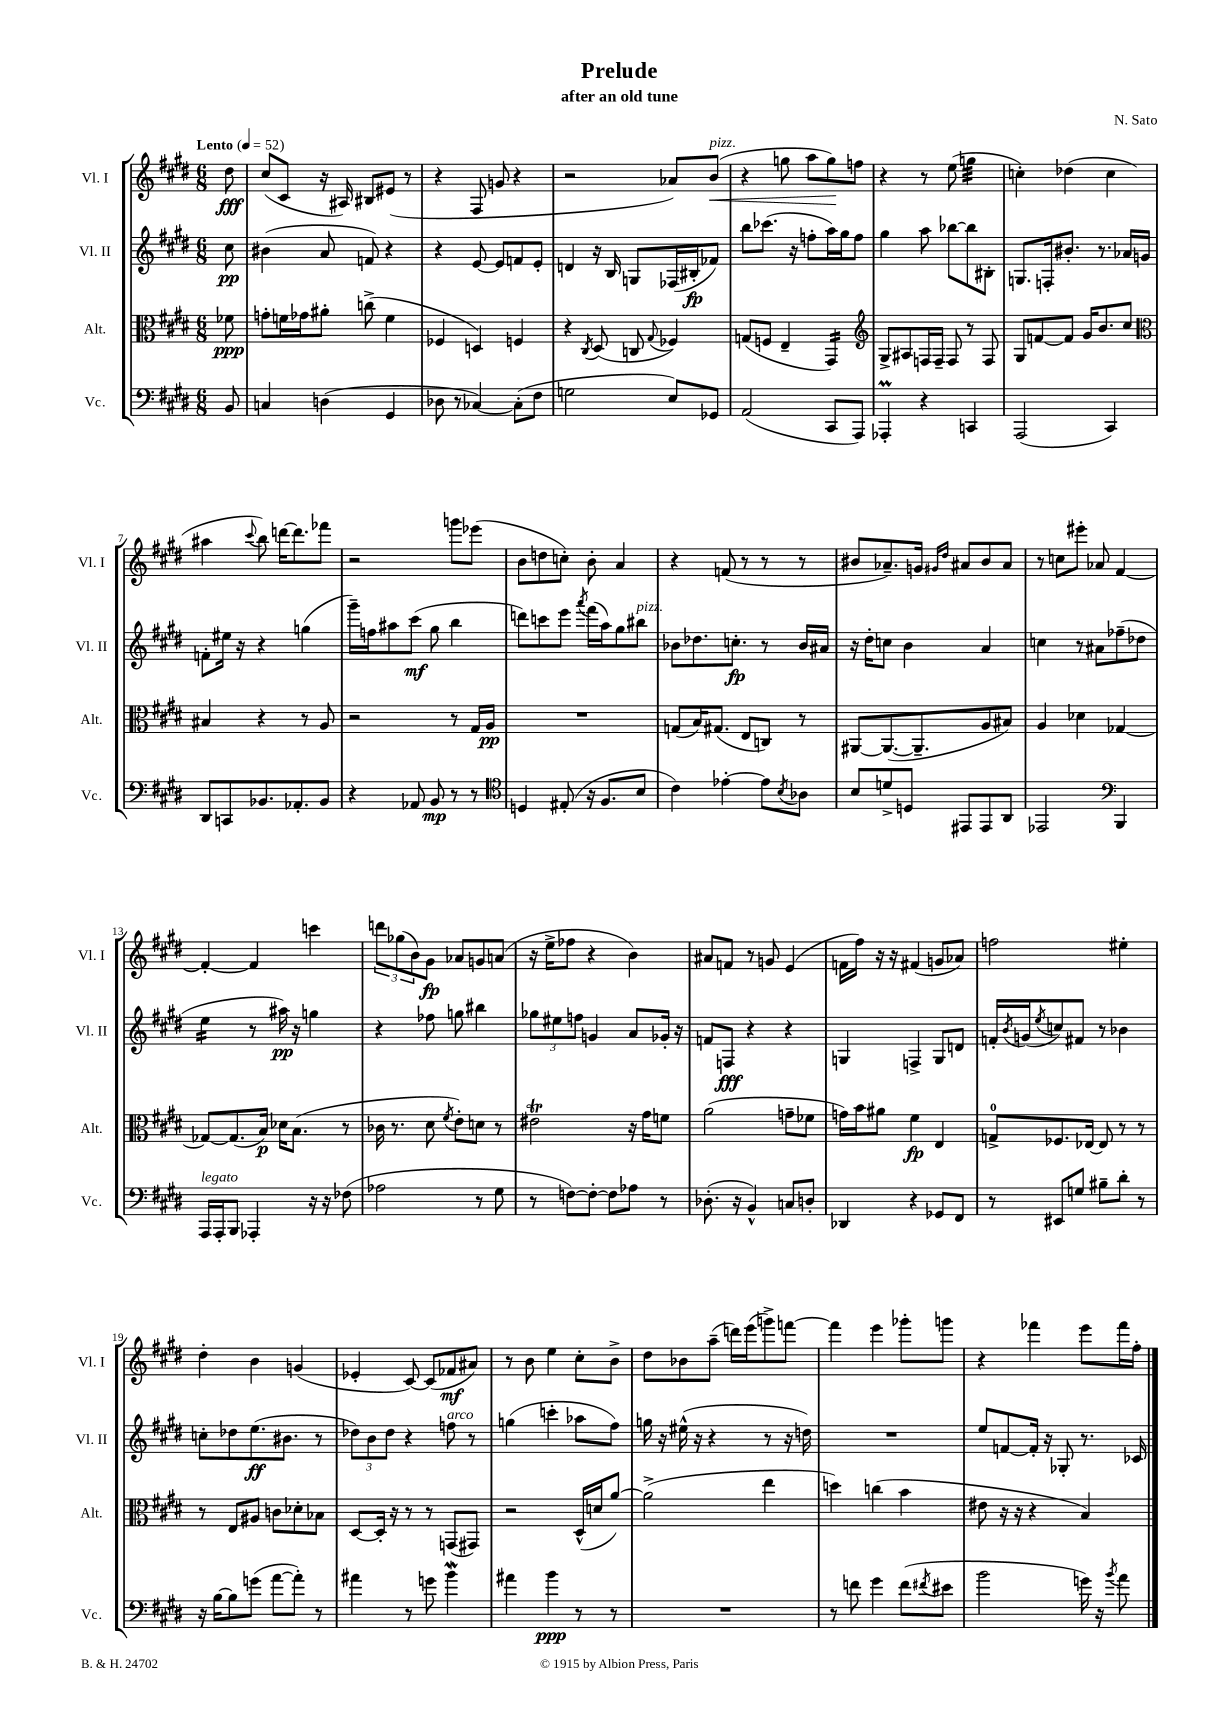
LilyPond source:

\header { title = "Prelude" composer = "N. Sato" subtitle = "after an old tune" }
<<
\new StaffGroup <<
\new Staff = "s0" \with { instrumentName = "Vl. I" shortInstrumentName = "Vl. I" } {
    \clef treble \key e \major \numericTimeSignature \time 6/8 \partial 8 \tempo "Lento" 4 = 52
    dis''8\fff |
    cis''8( cis'8 r16 ais16) bis8 eis'8( r8 |
    r4 fis8 g'8 r4 |
    r2 aes'8) b'8\<^\markup { \italic "pizz." }( |
    r4 g''8 a''8 g''8\!) f''8 |
    r4 r8 e''8( g''4:32 |
    c''4-.) des''4( c''4 |
    ais''4 \appoggiatura { cis'''8 } b''8) d'''16~ d'''8. fes'''8 |
    r2 g'''8 ees'''8( |
    b'8 d''8 c''8-.) b'8-. a'4 |
    r4 f'8( r8 r8 r8 |
    bis'8 aes'8.--) g'16 \grace { gis'16 dis''16 } ais'8 bis'8 ais'8 |
    r8 c''8 eis'''8-. aes'8 fis'4~ |
    fis'4~-. fis'4 c'''4 |
    \tuplet 3/2 { d'''8 ges''8( b'8) } gis'8\fp aes'8 g'8 a'8( |
    r16 e''16-> fes''8 r4 b'4) |
    ais'8 f'8 r8 g'8 e'4( |
    f'16 fis''16) r16 r16 fis'4( g'8 aes'8) |
    f''2 eis''4-. |
    dis''4-. b'4 g'4( |
    ees'4-. cis'8~) cis'8( fes'8\mf ais'8) |
    r8 b'8 e''4 cis''8-. b'8-> |
    dis''8 bes'8 a''8--( d'''16) e'''16( g'''8->) f'''8~ |
    f'''4 e'''4 ges'''8-. g'''8 |
    r4 fes'''4 e'''8 fes'''16 fis''16-. \bar "|." |
}
\new Staff = "s1" \with { instrumentName = "Vl. II" shortInstrumentName = "Vl. II" } {
    \clef treble \key e \major \numericTimeSignature \time 6/8 \partial 8
    cis''8\pp |
    bis'4( a'8 f'8) r4 |
    r4 e'8~ e'8 f'8 e'8-. |
    d'4 r16 b16 g8 fes16( bis16-.\fp fes'8) |
    b''8 ces'''8.( r16 f''8-. a''16) gis''16 f''8 |
    gis''4 a''8 bes''8~ bes''8 bis8-. |
    g8. f16-. bis'8.-. r8. aes'16 g'16 |
    f'8-. eis''16 r16 r4 g''4( |
    gis'''16--) f''16 ais''8 cis'''8\mf( gis''8 b''4 |
    d'''8) c'''8 e'''8 \acciaccatura { a'''8 } fis'''16( a''16) gis''8 bis''8^\markup { \italic "pizz." } |
    bes'8 des''8. c''8.-.\fp r8 bes'16 ais'16 |
    r16 dis''16-. c''8 b'4 a'4 |
    c''4 r8 ais'8 fes''8--( des''8 |
    e''4:16 r8 ais''16\pp) r16 g''4 |
    r4 fes''8 g''8 bis''4 |
    \tuplet 3/2 { ges''8 eis''8 f''8 } g'4 a'8 ges'16-. r16 |
    f'8 f8\fff r4 r4 |
    g4 f4-> g8 d'8 |
    f'16-. \acciaccatura { b'8 } g'16( \acciaccatura { e''8 } c''8) fis'8 r8 bes'4 |
    c''8-. des''8 e''8.\ff( bis'8. r8 |
    \tuplet 3/2 { des''8) b'8 des''8 } r4 f''8^\markup { \italic "arco" } r8 |
    g''4( c'''4-. aes''8 fis''8) |
    g''16 r16 eis''16-^( r16 r4 r8 r16 d''16) |
    R2. |
    e''8 f'8~ f'16-. r16 ges8-. r8. ces'16 \bar "|." |
}
\new Staff = "s2" \with { instrumentName = "Alt." shortInstrumentName = "Alt." } {
    \clef alto \key e \major \numericTimeSignature \time 6/8 \partial 8
    fes'8\ppp |
    g'8-. f'16 ges'16 ais'8-. c''8->( f'4 |
    fes4 d4) f4 |
    r4 \acciaccatura { cis8 } dis8( c8 \appoggiatura { gis8 } fes4) |
    g8( f8 e4-- gis,4:16) |
    \clef treble gis8-> ais8 f16 f16-- f8 r8 f8 |
    gis8 f'8~ f'8 gis'16 b'8. cis''8 |
    \clef alto bis4 r4 r8 a8 |
    r2 r8 gis16 a16\pp |
    R2. |
    g8( b16) gis8.( e8 c8) r8 |
    ais,8~ ais,8.~( ais,8.-- a8 bis8) |
    a4 des'4 ges4~ |
    ges8~ ges8.( b16\p) des'16 b8.( r8 |
    ces'16 r8. dis'8 \acciaccatura { fis'8 } e'8-.) d'8 r8 |
    eis'2\trill r16 gis'16 f'8 |
    a'2( g'8-- fes'8 |
    g'16) b'16 ais'8 fis'4\fp e4 |
    g8-0-> fes8. ees16~ ees8 r8 r8 |
    r8 e8 ais8 c'8 des'8-. bes8 |
    dis8~ dis16-. r16 r8 r8 g,8( gis,8) |
    r2 dis16-^( d'16 a'8~) |
    a'2->( e''4 |
    d''4) c''4( b'4 |
    eis'8 r16 r16 r4 b4) \bar "|." |
}
\new Staff = "s3" \with { instrumentName = "Vc." shortInstrumentName = "Vc." } {
    \clef bass \key e \major \numericTimeSignature \time 6/8 \partial 8
    b,8 |
    c4 d4( gis,4 |
    des8 r8 ces4~) ces8-.( fis8 |
    g2 e8) ges,8 |
    a,2( cis,8 a,,8) |
    aes,,4-.\prall r4 c,4 |
    a,,2( cis,4) |
    dis,8 c,8 bes,8. aes,8.-. bes,8 |
    r4 aes,8 b,8\mp r8 r8 |
    \clef tenor d4 eis8-.( r16 fis8. b8 |
    cis'4) ees'4~-. ees'8 \acciaccatura { b8 } aes8 |
    b8 d'8-> d8 eis,8 eis,8 a,8 |
    ees,2 \clef bass b,,4 |
    a,,16^\markup { \italic "legato" } a,,16-. b,,8 aes,,4-. r16 r16 fes8( |
    aes2 r8 gis8 |
    r8 f8~) f8~-. f8 aes8 r8 |
    des8.-.( r16 b,4-^) c8 d8-. |
    des,4 r4 ges,8 fis,8 |
    r8 eis,8 g8 bis8-- dis'8-. r8 |
    r16 b16~ b8 g'8( a'8~ a'8-.) r8 |
    ais'4 r8 g'8 b'4\mordent |
    ais'4 b'4\ppp r8 r8 |
    R2. |
    r8 f'8 gis'4 f'8( \acciaccatura { fis'8 } eis'8 |
    b'2 g'16) r16 \acciaccatura { b'8 } a'8 \bar "|." |
}
>>
>>
